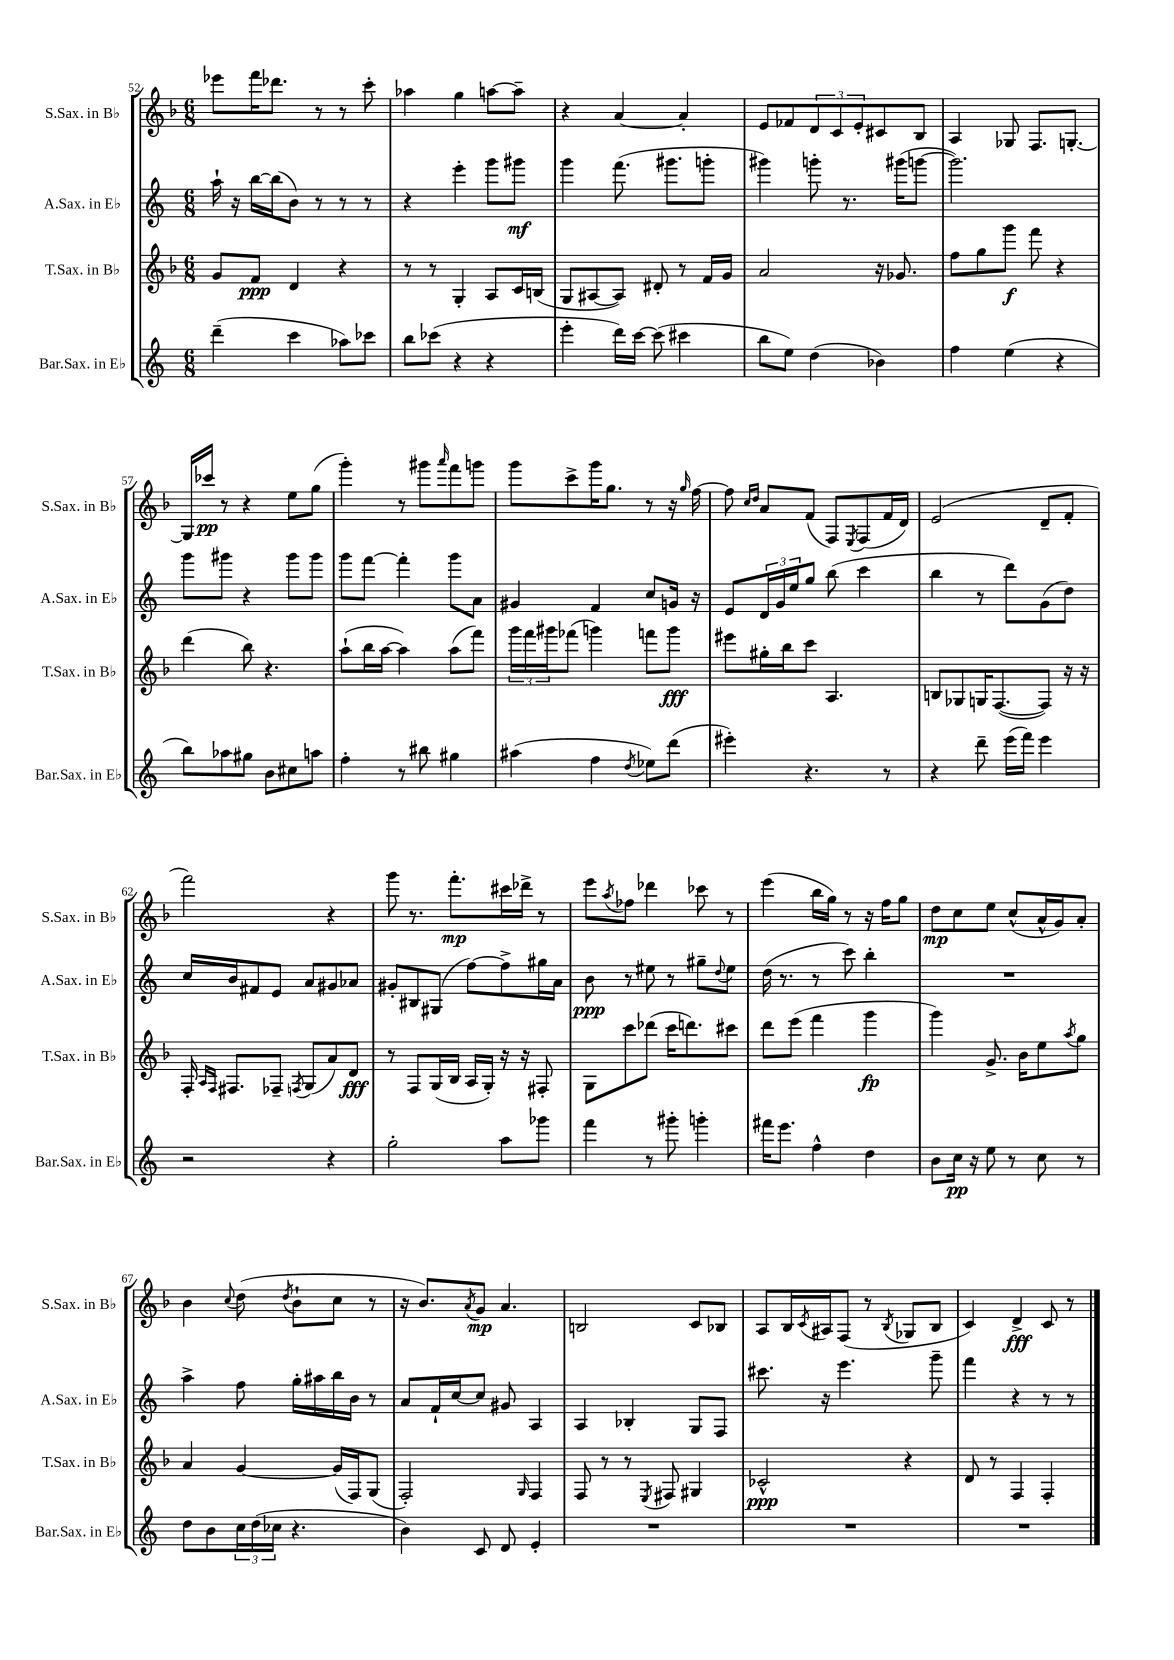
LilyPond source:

<<
\new StaffGroup <<
\new Staff = "s0" \with { instrumentName = "S.Sax. in Bb" shortInstrumentName = "S.Sax. in Bb" } {
    \clef treble \key f \major \numericTimeSignature \time 6/8
    ees'''8 f'''16 des'''8. r8 r8 c'''8-. |
    aes''4 g''4 a''8~ a''8-- |
    r4 a'4~ a'4-. |
    e'8 fes'8 \tuplet 3/2 { d'8 c'8 e'8-. } cis'8 bes8 |
    a4 ges8 f8. g8.~-. |
    g16 ces'''16\pp r8 r4 e''8 g''8( |
    g'''4-.) r8 gis'''8 \grace { a'''16 } f'''8 g'''8 |
    g'''8 c'''8-> g'''16 g''8. r8 r16 \grace { g''16 } f''16~ |
    f''8 \grace { c''16 d''16 } a'8 f'8( f8) \acciaccatura { e8 } f8( f'16 d'16) |
    e'2( d'8-- f'8-. |
    f'''2) r4 |
    g'''8 r8. f'''8.-.\mp cis'''16 des'''16-> r8 |
    e'''8 \acciaccatura { a''8 } fes''8 des'''4 ces'''8 r8 |
    e'''4( bes''16 g''16) r8 r16 f''16 g''8 |
    d''8\mp c''8 e''8 c''8-^( a'16-^ g'16) a'8-. |
    bes'4 \appoggiatura { c''8 } d''8( \acciaccatura { d''8 } bes'8-! c''8 r8 |
    r16 bes'8.) \acciaccatura { a'8 } g'8\mp a'4. |
    b2 c'8 bes8 |
    a8 bes16 \acciaccatura { c'8 } ais16 f8( r8 \acciaccatura { bes8 } ges8 bes8 |
    c'4) d'4->\fff c'8 r8 \bar "|." |
}
\new Staff = "s1" \with { instrumentName = "A.Sax. in Eb" shortInstrumentName = "A.Sax. in Eb" } {
    \clef treble \key c \major \numericTimeSignature \time 6/8
    a''16-! r16 b''16~ b''16( b'8) r8 r8 r8 |
    r4 e'''4-. g'''8 gis'''8\mf |
    g'''4 f'''8.( gis'''8. g'''8-. |
    gis'''4) g'''8-. r8. gis'''16( g'''8~ |
    g'''2.) |
    g'''8 gis'''8 r4 gis'''8 gis'''8 |
    g'''8 f'''8~ f'''4-. g'''8 a'8 |
    gis'4 f'4 c''8 g'16 r16 |
    e'8 \tuplet 3/2 { d'16 g'16 e''16 } g''8 b''8( c'''4 |
    b''4 r8 d'''8) g'8( d''8) |
    c''16 b'16 fis'8 e'8 a'8 gis'8 aes'8 |
    gis'8-. bis8 gis8( f''8~) f''8-> gis''16 a'16 |
    b'8\ppp r8 eis''8 r8 gis''8-- \appoggiatura { d''8 } eis''8 |
    d''16( r8. r8 c'''8) b''4-. |
    R2. |
    a''4-> f''8 g''16-. ais''16 b''16 b'16 r8 |
    a'8 f'16-! c''16~ c''8 gis'8 a4 |
    a4 bes4-. g8 f8 |
    cis'''8. r16 e'''4. g'''8-- |
    f'''4 r4 r8 r8 \bar "|." |
}
\new Staff = "s2" \with { instrumentName = "T.Sax. in Bb" shortInstrumentName = "T.Sax. in Bb" } {
    \clef treble \key f \major \numericTimeSignature \time 6/8
    g'8 f'8\ppp d'4 r4 |
    r8 r8 g4-. a8 c'16 b16( |
    g8 ais8~ ais8) dis'8-. r8 f'16 g'16 |
    a'2 r16 ges'8. |
    f''8 g''8 g'''8\f f'''8 r4 |
    d'''4( bes''8) r4. |
    a''8-!( bes''16 a''16~ a''4) a''8( f'''8) |
    \tuplet 3/2 { g'''16 f'''16 gis'''16 } fes'''8( g'''4) f'''8 g'''8\fff |
    eis'''8 gis''16-. bes''16 c'''8 a4. |
    b8 ges8 g16 f8.~( f8) r16 r16 |
    f16-. \grace { a16 f16 } fis8. fes8-- \acciaccatura { f8 } g8( a'8) d'8\fff |
    r8 f8 g16( bes16 a16 g16-.) r16 r16 fis8-. |
    g8 c'''8 des'''8( c'''16 d'''8.) cis'''8 |
    d'''8 e'''8( f'''4 g'''4\fp |
    g'''4) g'8.-> bes'16 e''8 \acciaccatura { a''8 } g''8 |
    a'4 g'4~ g'16( f16) g8( |
    f2-.) \grace { g16 } f4 |
    f8 r8 r8 \acciaccatura { e8 } fis8 gis4 |
    ces'2-^\ppp r4 |
    d'8 r8 f4 f4-. \bar "|." |
}
\new Staff = "s3" \with { instrumentName = "Bar.Sax. in Eb" shortInstrumentName = "Bar.Sax. in Eb" } {
    \clef treble \key c \major \numericTimeSignature \time 6/8
    d'''4--( c'''4 aes''8) ces'''8 |
    b''8 ces'''8( r4 r4 |
    e'''4-. d'''16) c'''16~ c'''8( cis'''4 |
    b''8 e''8) d''4( bes'4) |
    f''4 e''4( r4 |
    b''8) aes''8 gis''8 b'8 cis''8 a''8 |
    f''4-. r8 bis''8 gis''4 |
    ais''4( f''4 \acciaccatura { d''8 } ees''8) d'''8( |
    eis'''4-.) r4. r8 |
    r4 d'''8-- e'''16( f'''16) e'''4 |
    r2 r4 |
    g''2-. a''8 ges'''8 |
    f'''4 r8 gis'''8-. g'''4-. |
    fis'''16 e'''8. f''4-^ d''4 |
    b'8 c''16\pp r16 e''8 r8 c''8 r8 |
    d''8 b'8 \tuplet 3/2 { c''16 d''16( ces''16 } r4. |
    b'4) c'8 d'8 e'4-. |
    R2. |
    R2. |
    R2. \bar "|." |
}
>>
>>
\layout { \context { \Score currentBarNumber = #52 } }
